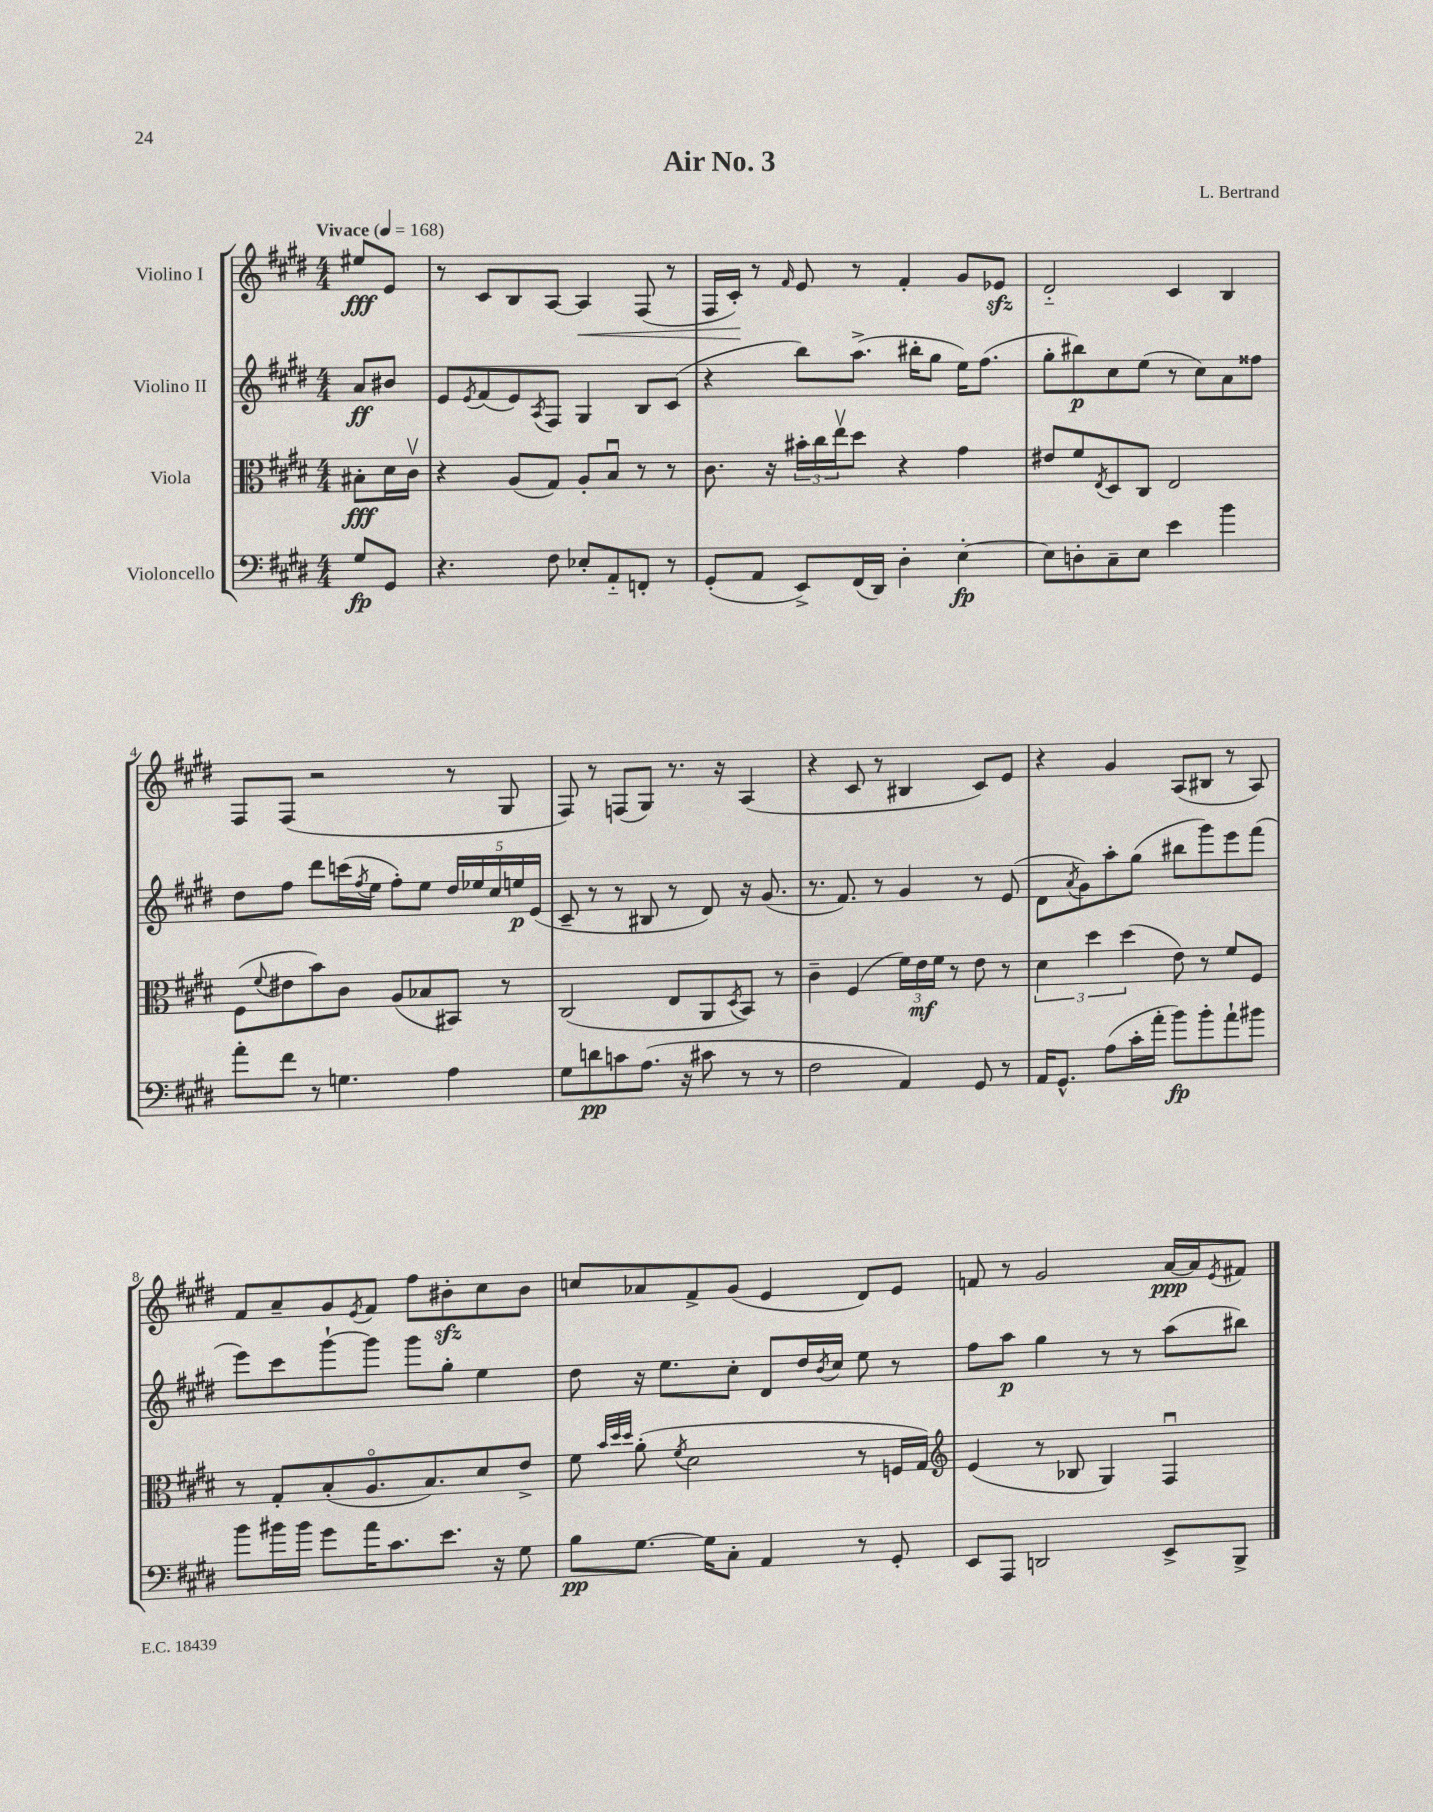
\header { title = "Air No. 3" composer = "L. Bertrand" }
<<
\new StaffGroup <<
\new Staff = "s0" \with { instrumentName = "Violino I" } {
    \clef treble \key e \major \numericTimeSignature \time 4/4 \partial 4 \tempo "Vivace" 4 = 168
    eis''8\fff e'8 |
    r8 cis'8 b8 a8~ a4\< fis8( r8 |
    fis16 cis'16-.\!) r8 \grace { fis'16 } e'8 r8 fis'4-. gis'8 ees'8\sfz |
    dis'2-_ cis'4 b4 |
    fis8 fis8( r2 r8 gis8 |
    fis8) r8 f8( gis8) r8. r16 a4( |
    r4 cis'8 r8 bis4 cis'8) e'8 |
    r4 gis'4 a8( bis8 r8 a8) |
    fis'8 a'8-- gis'8 \acciaccatura { e'8 } fis'8 fis''8 bis'8-.\sfz cis''8 bis'8 |
    c''8 aes'8 fis'8-> gis'8( e'4 dis'8) e'8 |
    f'8 r8 gis'2 a'16~\ppp a'16 \acciaccatura { e'8 } fis'8 \bar "|." |
}
\new Staff = "s1" \with { instrumentName = "Violino II" } {
    \clef treble \key e \major \numericTimeSignature \time 4/4 \partial 4
    a'8\ff bis'8 |
    e'8 \acciaccatura { e'8 } fis'8( e'8) \acciaccatura { a8 } fis8 gis4 b8 cis'8( |
    r4 b''8) a''8.->( bis''16-. gis''8 e''16) fis''8.( |
    gis''8-. bis''8\p) cis''8 e''8( r8 cis''8) a'8 fisis''8 |
    dis''8 fis''8 dis'''8 c'''16( \acciaccatura { fis''8 } e''16 fis''8-.) e''8 \tuplet 5/4 { dis''16 ees''16 cis''16 e''16\p e'16( } |
    cis'8-- r8 r8 bis8 r8 dis'8) r16 gis'8.( |
    r8. fis'8.) r8 gis'4 r8 e'8( |
    dis'8 \acciaccatura { a'8 } gis'8) a''8-. gis''8( bis''8 gis'''8) e'''8 fis'''8( |
    e'''8) cis'''8 gis'''8~-! gis'''8 gis'''8 gis''8-. e''4 |
    dis''8 r16 e''8. cis''8-. dis'8 dis''16 \acciaccatura { b'8 } cis''16 e''8 r8 |
    fis''8 a''8\p gis''4 r8 r8 a''8( bis''8) \bar "|." |
}
\new Staff = "s2" \with { instrumentName = "Viola" } {
    \clef alto \key e \major \numericTimeSignature \time 4/4 \partial 4
    bis8-.\fff dis'16 cis'16\upbow |
    r4 a8( gis8) a8-. b8\downbow r8 r8 |
    cis'8. r16 \tuplet 3/2 { bis'16-. cis''16 e''16\upbow } dis''8 r4 gis'4 |
    eis'8 fis'8 \acciaccatura { e8 } dis8 cis8 e2 |
    fis8( \appoggiatura { fis'8 } eis'8 b'8) cis'8 a8( bes8 bis,8) r8 |
    cis2( e8 a,8 \acciaccatura { dis8 } b,8) r8 |
    cis'4-- fis4( \tuplet 3/2 { fis'16) e'16\mf fis'16 } r8 e'8 r8 |
    \tuplet 3/2 { dis'4 dis''4 dis''4( } e'8) r8 fis'8 fis8 |
    r8 gis8-. b8-.( a8.\flageolet b8.) dis'8 e'8-> |
    fis'8 \grace { b'32 dis''32 dis''32 } a'8-.( \acciaccatura { fis'8 } dis'2 r8 f16 gis16) |
    \clef treble e'4( r8 bes8 gis4) fis4\downbow \bar "|." |
}
\new Staff = "s3" \with { instrumentName = "Violoncello" } {
    \clef bass \key e \major \numericTimeSignature \time 4/4 \partial 4
    gis8\fp gis,8 |
    r4. fis8 ees8-. a,8-_ f,8-. r8 |
    gis,8-.( a,8 e,8->) fis,16( dis,16) dis4-. e4~-.\fp |
    e8 d8-. cis8-- e8 e'4 b'4 |
    a'8-. fis'8 r8 g4. a4 |
    gis8 d'8\pp c'8 a8.( r16 cis'8 r8 r8 |
    fis2 a,4) gis,8 r8 |
    a,16 gis,8.-^ a8( cis'16-. a'16-. b'8\fp) b'8-. a'8-! bis'8 |
    b'8 bis'16 bis'16 gis'8 a'16 cis'8. e'8. r16 gis8 |
    b8\pp gis8.~ gis16 cis8-. a,4 r8 gis,8-. |
    e,8 a,,8 d,2 e,8-> b,,8-> \bar "|." |
}
>>
>>
